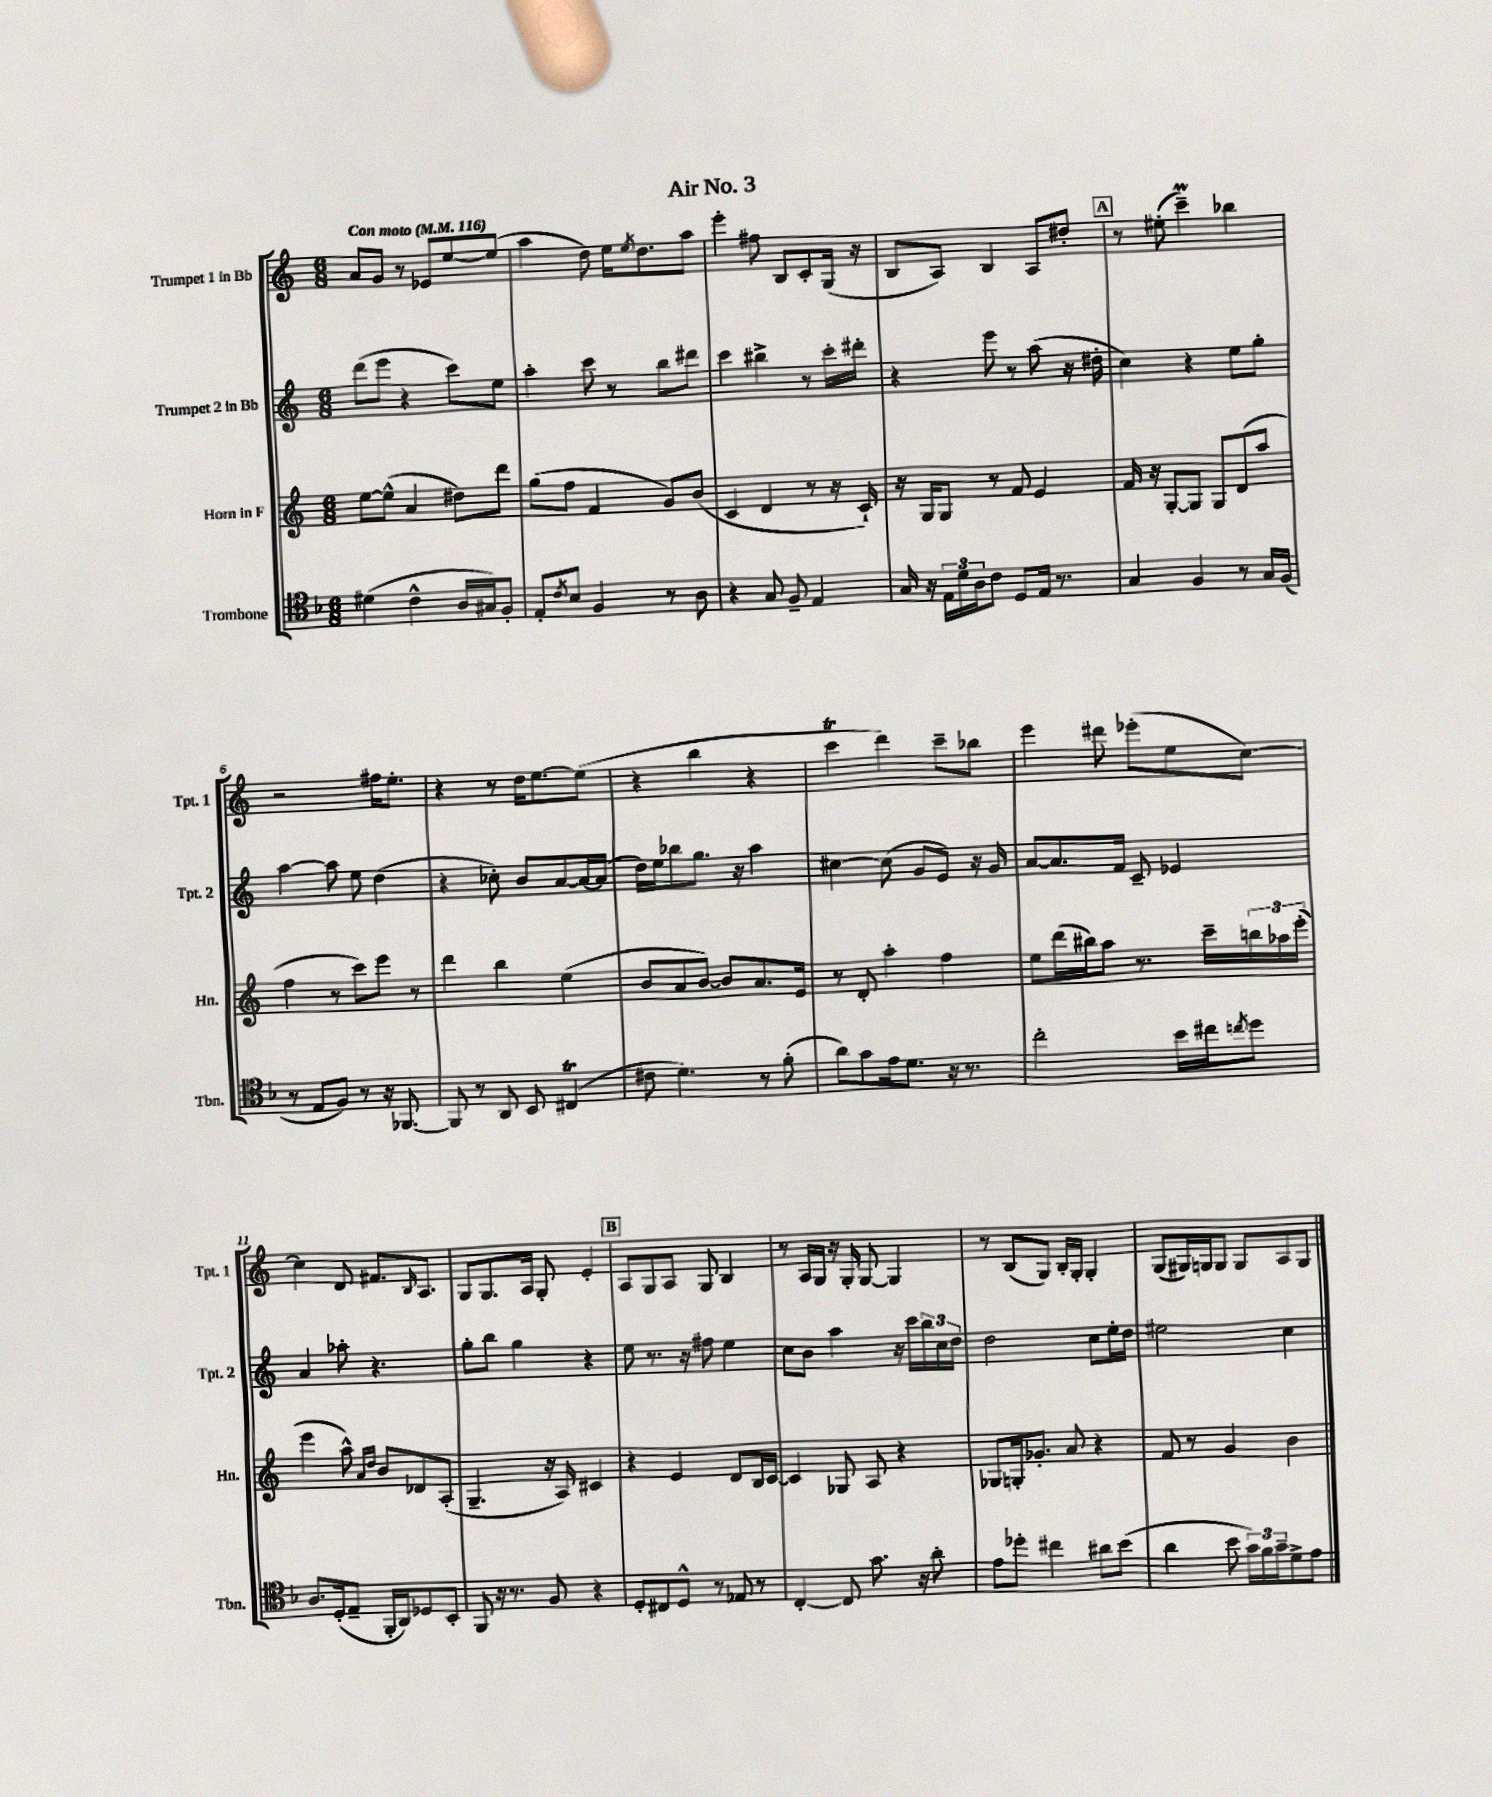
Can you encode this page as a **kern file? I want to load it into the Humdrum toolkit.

**kern	**kern	**kern	**kern
*part4	*part3	*part2	*part1
*staff4	*staff3	*staff2	*staff1
*I"Trombone	*I"Horn in F	*I"Trumpet 2 in Bb	*I"Trumpet 1 in Bb
*I'Tbn.	*I'Hn.	*I'Tpt. 2	*I'Tpt. 1
*clefC4	*clefG2	*clefG2	*clefG2
*k[b-]	*k[]	*k[]	*k[]
*M6/8	*M6/8	*M6/8	*M6/8
*MM116	*MM116	*MM116	*MM116
=1	=1	=1	=1
!	!	!	!LO:TX:a:B:t=Con moto
(4d#X\	[8ee\L	(8ddd\L	8a/L
.	(8ee^^\J]	8eee\J	8g/J
4c^^\	4a/	4r	8r
.	.	.	8e-X/L
16A/LL	8dd#X\L)	8ccc\L)	[8ee/
16G#X/J)	.	.	.
8F'/J	8ddd\J	8ee\J	(8ee/J]
=2	=2	=2	=2
8E'/L	(8gg\L	4aa'\	4aa\
8qc/	.	.	.
8B-/J	8ff\J	.	.
4F/	4f/	8ccc\	8dd\)
.	.	8r	16ee\KL
.	.	.	8qee/
.	.	.	8.dd\
8r	8g/L)	8bb\L	.
8A\	(8b/J	8ddd#X\J	8aa\J
=3	=3	=3	=3
4r	4c/	4ccc\	4eee'\
8G/	4d/	4bb#X^\	8ff#X\
8F~/	.	.	8B/L
4E/	8r	8r	8c'/
.	16r	16ccc'\LL	(16G/Jk
.	16c`/)	16ddd#X'\JJ	16r
=4	=4	=4	=4
16G/	16r	4r	8B/L
16r	16G/KL	.	.
24E\LL	8G/J	.	8A/J)
24d\	.	.	.
24A\J	.	.	.
8c\J	8r	8eee\	4B/
8D/L	8f/	8r	.
16E/Jk	4e/	(8aa\	8A/L
8.r	.	.	.
.	.	16r	8dd#X'/J
.	.	16dd#X'\	.
!!LO:REH:place=s1:t=A
=5	=5	=5	=5
4G/	16f/	4cc\)	8r
.	16r	.	.
.	[8G'/L	.	(8ee#X'\
4F/	8G/J]	4r	4cccM~\)
.	8G/L	.	.
8r	(8d/	8ee\L	4bb-X\
16G/LL	8aa/J	8gg'\J	.
(16F/JJ	.	.	.
!!LO:LB:g=z
=6	=6	=6	=6
8r	4ff\	[4aa\	2r
8E/L	.	.	.
8F/J)	8r	8aa\]	.
8r	8ccc\L)	8ee\	.
16r	8eee\J	(4dd\	16ff#X\KL
[8.FF-X/	.	.	8.ee'\J
.	8r	.	.
=7	=7	=7	=7
8FF-/]	4ddd\	4r	4r
8r	.	.	.
8AA/	4bb\	8cc-X'\)	8r
8BB-/	.	8b/L	16dd\KL
.	.	.	[8.ee\
(4C#Xt/	(4ee\	[8a/	.
.	.	16a/L_	(8ee\J]
.	.	(16a/JJ]	.
=8	=8	=8	=8
8c#X\	8b/L	16dd\LL)	4r
.	.	16ee\J	.
4.d\)	8a/	8bb-X\	.
.	[8b/J)	8.gg\J	4bb\
.	8b/L]	.	.
.	.	16r	.
8r	8.a/	4aa\	4r
(8f'\	.	.	.
.	16e/Jk	.	.
=9	=9	=9	=9
8a\L)	8r	[4cc#X\	4cccT\
8g\	8d'/	.	.
16e\k	4aa'\	(8cc#\]	4ddd\)
8.d\J	.	.	.
.	.	8g/L	.
16r	4ff\	8e/J)	8ccc~\L
8.r	.	.	.
.	.	16r	8bb-X\J
.	.	16g/	.
=10	=10	=10	=10
2cc'\	8ee\L	[8a/L	4eee\
.	(16ddd\L	8.a/]	.
.	16bb#X\J)	.	.
.	8aa\J	.	8ddd#X\
.	.	16f/Jk	.
.	8.r	8c~/	(8eee-X'\L
16b-\LL	.	4e-X/	8ee\
16cc#X\J	16ccc~\LL	.	.
8qccn/	.	.	.
8dd\J	24bbn\	.	[8cc\J)
.	24aa-X\	.	.
.	(24eee'\JJ	.	.
!!LO:LB:g=z
=11	=11	=11	=11
8.A/L	4eee\	4a/	4cc\]
(16D'/k	.	.	.
8E~/J	8aa^^\)	8aa-X'\	8d/
.	16qqa/LL	.	.
.	16qqdd/JJ	.	.
16FF'/LL	8b/L	4.r	8.f#X/L
16AA/J)	.	.	.
8D-X/	8d-X/	.	.
.	.	.	16qqB/
.	.	.	8.A/J
8BB-'/J	(8A'/J	.	.
=12	=12	=12	=12
8FF/	4.G~/	8gg'\L	8G/L
16r	.	8bb\J	8.G/
8.r	.	.	.
.	.	4gg\	.
.	.	.	16A/Jk
8F/	16r	.	8G'/
.	16A/)	.	.
4r	4c#X/	4r	4e'/
!!LO:REH:place=s1:t=B
=13	=13	=13	=13
8D'/L	4r	8ee\	8A/L
8C#X/	.	8.r	8G/
8D^^/J	4e/	.	8A/J
.	.	16r	.
8r	.	8ff#X\	8G/
8E-X/	8d/L	4ee\	4B/
8r	16B/L	.	.
.	[16c/JJ	.	.
=14	=14	=14	=14
[4C'/	4c/]	8cc\L	8r
.	.	8b\J	16A/LL
.	.	.	16G/JJ
8C/]	8G-X/	4aa\	16r
.	.	.	16G'/
8.g\	8A/	.	[8G/
.	4r	16r	4G/]
16r	.	16ccc\LL	.
8a'\	.	24bb\	.
.	.	24cc\	.
.	.	24dd\JJ	.
=15	=15	=15	=15
8e\L	8G-X/L	2dd\	8r
8dd-X'\J	16Gn'/k	.	(8B/L
.	8.g-X'/J	.	.
4cc#X\	.	.	8G/J)
.	8a/	.	16B'/LL
.	.	.	16G'/JJ
8a#X\L	4r	8cc\L	4G'/
(8b-\J	.	16ee'\L	.
.	.	16dd\JJ	.
=16	=16	=16	=16
4a\	8f/	2ee#X\	(8G/L
.	8r	.	16G#X/L)
.	.	.	16Gn/J
8b-\	4g/	.	8G/J
24g\LL)	.	.	8G/L
24f\	.	.	.
24g~\J	.	.	.
8d^\	4b\	4cc\	8A/
8e\J	.	.	8G/J
==	==	==	==
*-	*-	*-	*-
